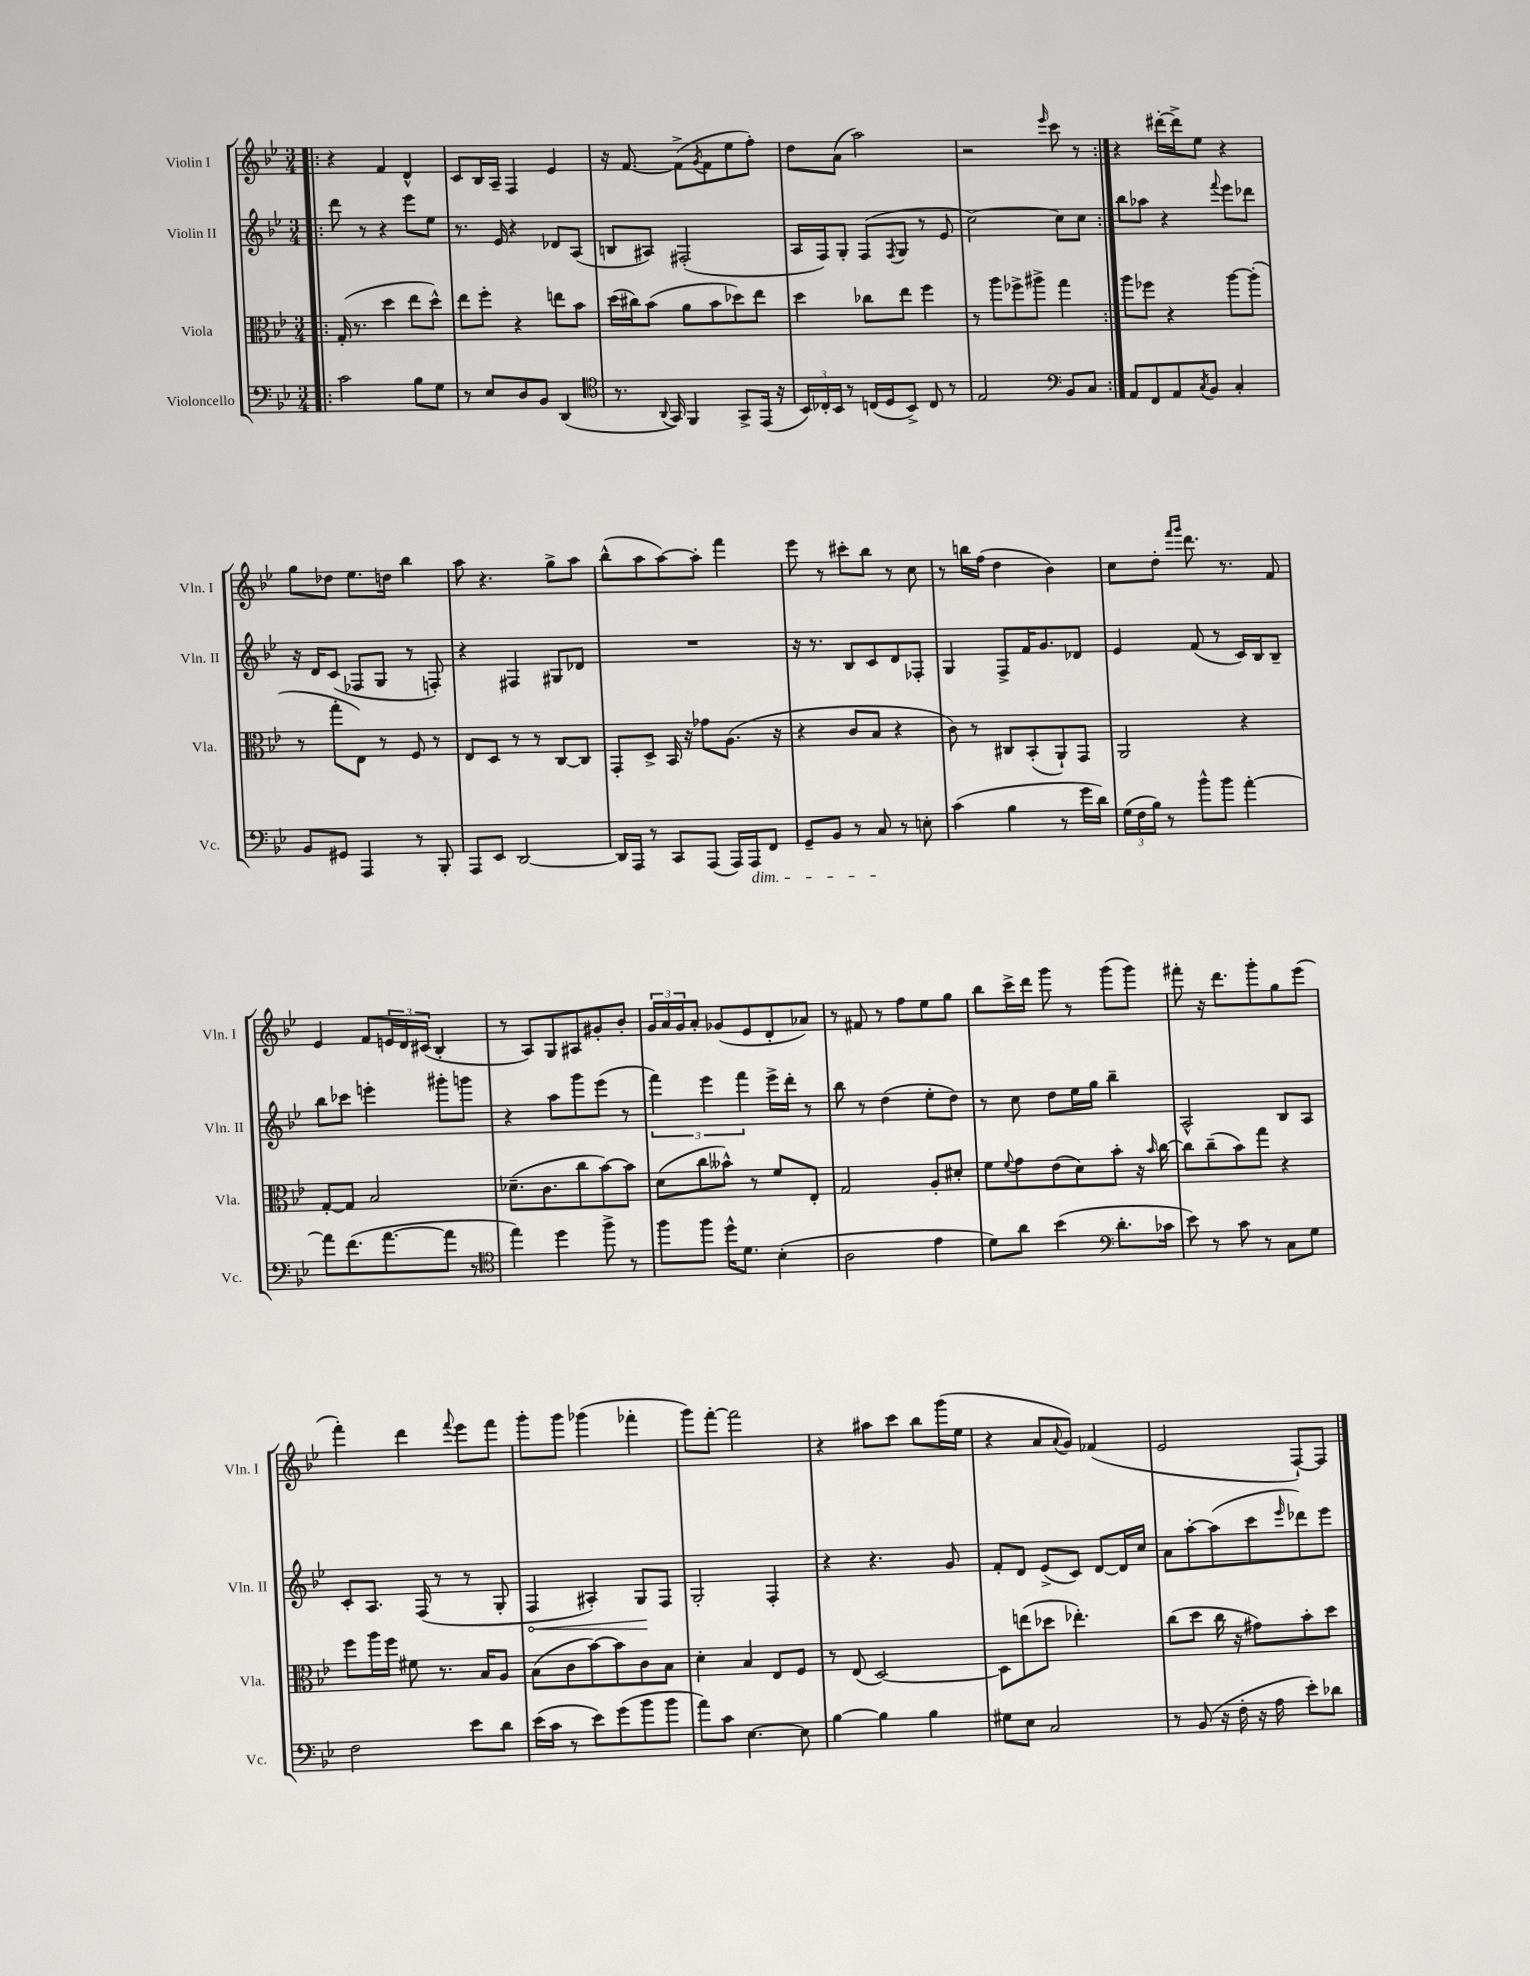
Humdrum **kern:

**kern	**kern	**kern	**kern
*staff4	*staff3	*staff2	*staff1
*clefF4	*clefC3	*clefG2	*clefG2
*k[b-e-]	*k[b-e-]	*k[b-e-]	*k[b-e-]
*M3/4	*M3/4	*M3/4	*M3/4
=!|:	=!|:	=!|:	=!|:
2c	(16G'	8ddd	4r
.	8.r	.	.
.	.	8r	.
.	4dd	4r	4f
8B-	8ee-	8eee-	4d^^
8G	8dd^^)	8ee-	.
=	=	=	=
8r	8ee-	8.r	8c
8E-	8ff'	.	16B-
.	.	16e-	16A~
8D	4r	4r	4F
8BB-	.	.	.
(4DD	8ee	8d-	4e-
.	8b-	(8A	.
=	=	=	=
*clefC4	*	*	*
8.r	(16dd	8B	16r
.	16cc#)	.	[8.f
.	(8b-	8A#)	.
8qqAA	.	.	.
16GG)	.	.	.
4FF	8a	(2F#'	(8f^]
.	.	.	8qg
.	8b-	.	8f
8GG^	8dd-)	.	8ee-
(16EE-	8ee-	.	8ff')
16r	.	.	.
=	=	=	=
24BB-)	4dd	16A	8dd
24C-'	.	.	.
.	.	16F)	.
24BB-	.	.	.
8r	.	8G'	(8a
(16C	8cc-	(8F	2aa)
16D	.	.	.
.	.	8qF	.
8BB-^)	8ee-	8G	.
8C	4ff	8r	.
8r	.	8e-	.
=	=	=	=
2E-	8r	[2cc)	2r
.	8aa	.	.
.	8ff-^	.	.
.	8aa#^	.	.
*clefF4	*	*	*
.	.	.	16qqeee-
8BB-	4gg	8cc]	8ccc
8C	.	8cc	8r
=:|!	=:|!	=:|!	=:|!
8AA	8aa	8bb-	4r
8FF	8ff-	8aa-	.
8AA	4r	4r	[16ddd#'
.	.	.	16ddd#^]
8qC	.	.	.
8BB-	.	.	8ee-
.	.	8qqfff	.
4C'	[8aa	8eee-	4r
.	(8aa']	8ddd-	.
=	=	=	=
8BB-	8r	16r	8gg
.	.	16d	.
8GG#	8gg'	(8c	8dd-
4AAA	8E-)	8F-	8.ee-
.	8r	8G	.
.	.	.	16dd
8r	8F	8r	4bb-
8BBB-'	8r	8F')	.
=	=	=	=
8AAA	8E-	4r	8aa
8EE-	8D	.	4.r
[2DD	8r	4F#	.
.	8r	.	.
.	[8C	8G#	8gg^
.	8C]	8d-	8aa
=	=	=	=
16DD]	8GG'	2.r	(8bb-^^
16AAA	.	.	.
8r	8D^	.	8aa
8CC	16BB-	.	[8aa)
.	16r	.	.
(8AAA	8g-	.	8aa']
16AAA)	(8.A	.	4fff
16AAA	.	.	.
8FF	.	.	.
.	16r	.	.
=	=	=	=
8GG~	4r	16r	8eee-
.	.	8.r	.
8BB-	.	.	8r
8r	8c	8B-	8ccc#'
8C	8B-	8c	8bb-
8r	4r	8d	8r
8E'	.	8F-'	8cc
=	=	=	=
(4c	8c)	4G	8r
.	8r	.	16bb
.	.	.	(16ff
4B-	8C#	8F^	4dd
.	(8BB-'	16f	.
.	.	8.g	.
8r	8AA`)	.	4b-)
16g	8GG	8d-	.
16d)	.	.	.
=	=	=	=
(24G	2AA	4e-	8cc
24F	.	.	.
24B-)	.	.	.
8r	.	.	8dd'
.	.	.	16qqfff
.	.	.	16qqggg
8b-^^	.	(8f	8.ddd
8b-	.	8r	.
.	.	.	8.r
[4a'	4r	16c)	.
.	.	16B-	.
.	.	8B-~	8f
=	=	=	=
8a]	[8G'	8bb-	4e-
(8.f	8G]	8ccc-	.
.	2B-	4eee'	8f
[8.a	.	.	.
.	.	.	24e
.	.	.	24d
.	.	.	(24c#
8a]	.	8ggg#'	4B-'
8r	.	8ggg	.
=	=	=	=
*clefC4	*	*	*
4ee-)	(8.d-~	4r	8r
.	.	.	8A)
.	8.c	.	.
4dd	.	8aa	8G
.	8cc	8ggg	8A#
8ff^	[8b-)	(8eee-	8g#'
8r	8b-]	8r	8b-'
=	=	=	=
8ff	(8d	6fff)	24g
.	.	.	24a
.	.	.	24g
8ff	8cc	.	8a'
.	.	6eee-	.
16dd^^	8b--^^)	.	(8g-
8.d	.	.	.
.	.	6fff	.
.	8r	.	8e-
(4B-'	8f	16eee-^	8d'
.	.	16ddd'	.
.	8E-'	8r	8a-)
=	=	=	=
2A	2G	8bb-	8r
.	.	8r	8f#
.	.	(4dd	8r
.	.	.	8ff
4e-	8A'	8ee-'	8ee-
.	8d#'	8dd)	8gg
=	=	=	=
8d)	8f	8r	8bb-
.	8qqf	.	.
8a	8g	8cc	16ccc^
.	.	.	16ddd
(4b-	(8e-	8dd	8ggg
.	8d)	16ee-	8r
.	.	16gg	.
*clefF4	*	*	*
8.d'	8b-'	4bb-~	(8ggg
.	16r	.	8ggg)
.	16qqb-	.	.
16c-	[16cc	.	.
=	=	=	=
8e-)	8cc]	2A^^	8fff#'
8r	(8cc~	.	16r
.	.	.	8.ddd
8c	8b-)	.	.
8r	8gg	.	8ggg'
8C	4r	8B-	8gg
8G	.	8A	(8eee-
=	=	=	=
2F	8ff	8c'	4fff')
.	16aa	8.A	.
.	16ff	.	.
.	8f#	.	4ddd
.	.	(16F	.
.	8.r	8r	.
.	.	.	8qqfff
8e-	.	8r	8eee-
.	16B-	.	.
8d	8A	8G'	8fff
=	=	=	=
(16e-	(8B-	4F	8ggg'
16c	.	.	.
8r	8c	.	8ggg
8e-)	[8b-)	4A#')	(4ggg-
(8g	8b-]	.	.
8b-	8c	8G	4fff-'
8b-	8B-	8F	.
=	=	=	=
8a)	4d'	2G'	8ggg)
8c	.	.	[8fff'
[4.E-	4B-	.	2fff]
.	8E-	4F'	.
8E-]	8F	.	.
=	=	=	=
[4B-	8r	4r	4r
.	(8E-	.	.
4B-]	[2D)	4.r	8aa#
.	.	.	8ccc
4B-	.	.	8bb-
.	.	8g	(16ggg
.	.	.	16ee-
=	=	=	=
8G#	8D]	8f'	4r
8E-	(8ee	8d	.
2C	8dd-	(8e-^	8a
.	.	.	8qqa
.	4.ee-')	8c)	8g)
.	.	[8d	(4f-
.	.	16d]	.
.	.	16cc	.
=	=	=	=
8r	(8cc	8a	2e-
(8BB-	8dd	[8aa'	.
16r	16cc	(8aa]	.
16F'	16r	.	.
16r	8g#)	8ccc	.
16A	.	.	.
.	.	16qqeee-	.
8e-')	8b-'	8ddd-)	[8F`)
8d-	8dd	8eee-	8F]
==	==	==	==
*-	*-	*-	*-
